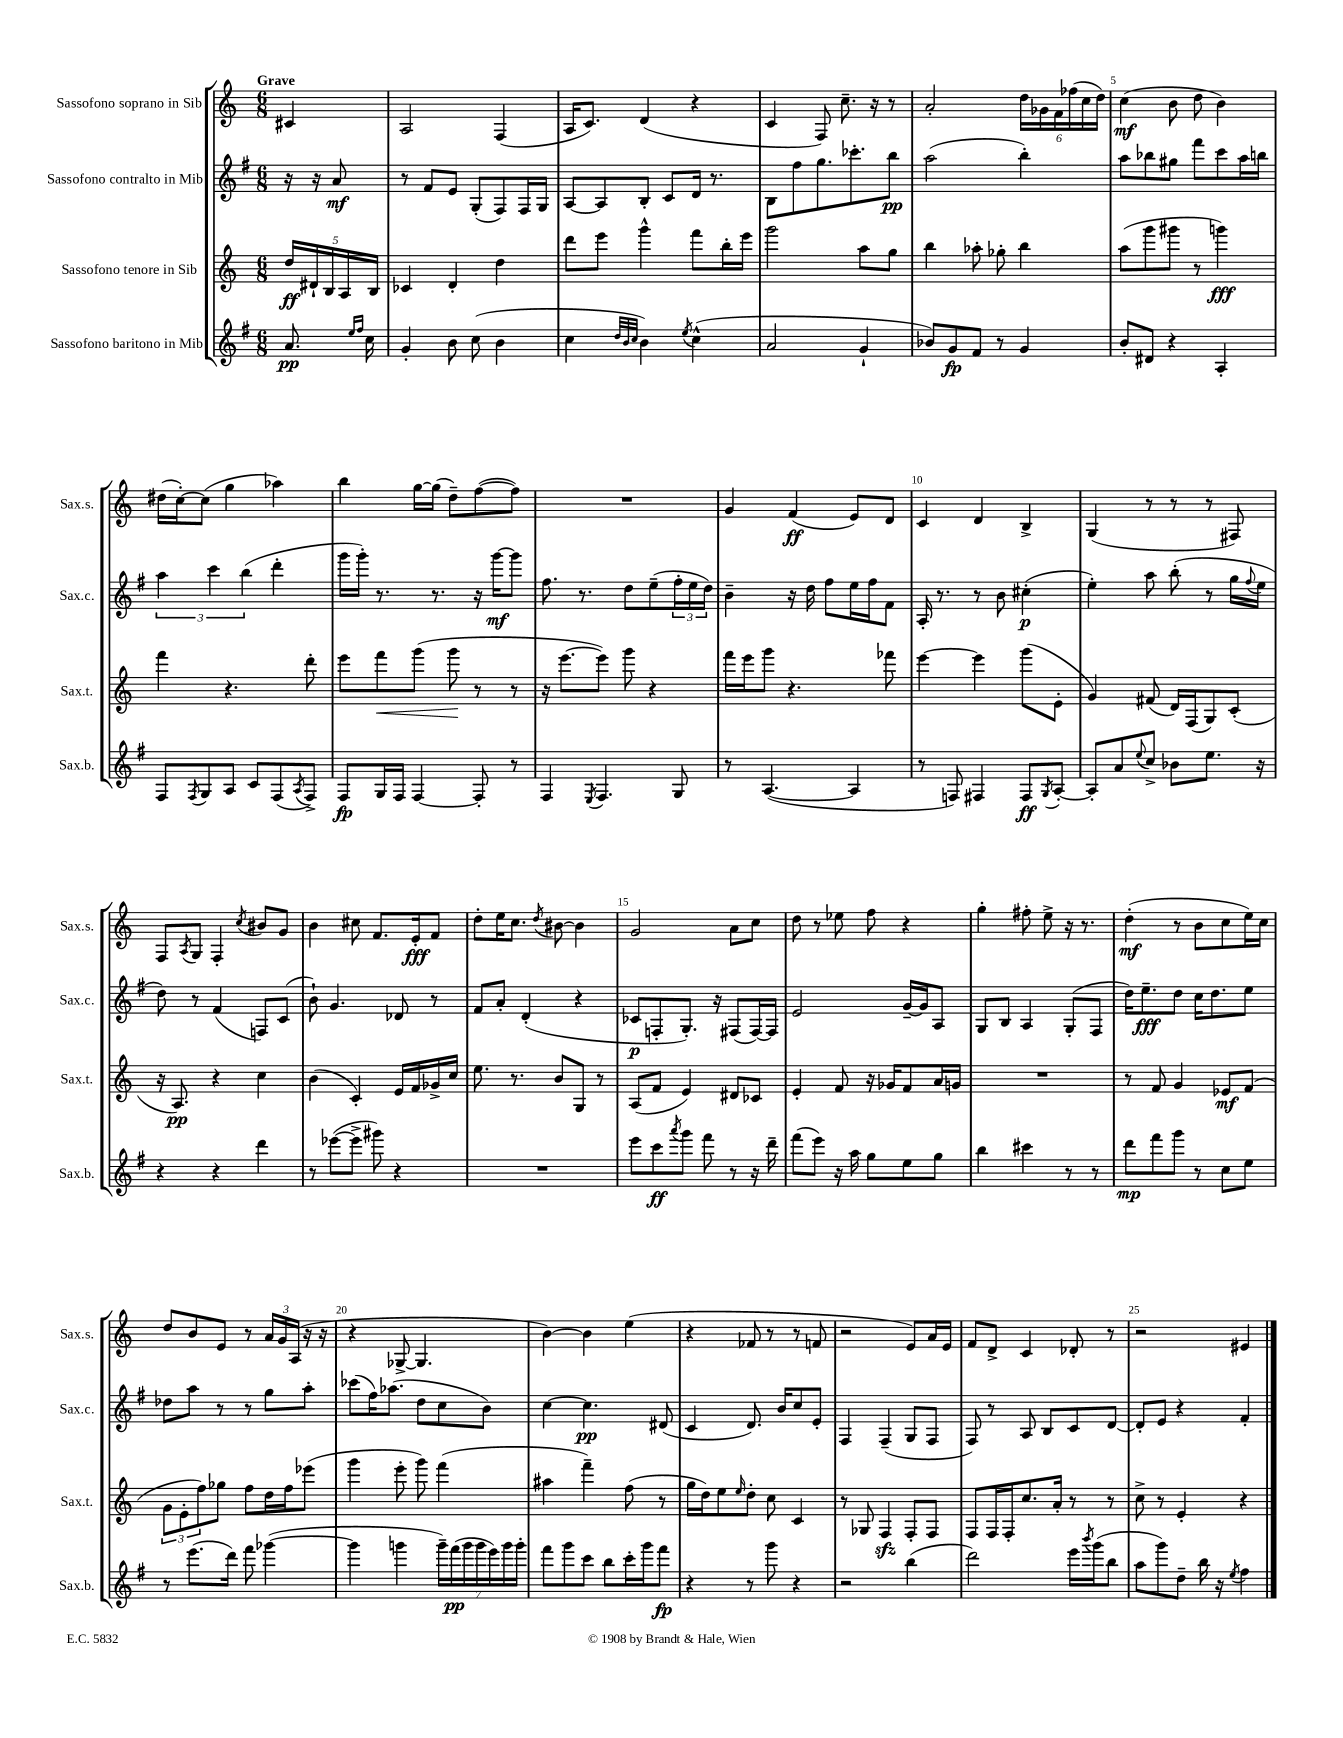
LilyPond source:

<<
\new StaffGroup <<
\new Staff = "s0" \with { instrumentName = "Sassofono soprano in Sib" shortInstrumentName = "Sax.s." } {
    \clef treble \key c \major \numericTimeSignature \time 6/8 \partial 4 \tempo "Grave"
    cis'4 |
    a2 f4( |
    a16 c'8.) d'4( r4 |
    c'4 f8) c''8.-- r16 r8 |
    a'2-. \tuplet 6/4 { d''16 ges'16 f'16 fes''16( c''16 d''16) } |
    c''4\mf( b'8 d''8 b'4) |
    dis''16( c''16~-.) c''8( g''4 aes''4) |
    b''4 g''16~ g''16( d''8--) f''8~( f''8) |
    R2. |
    g'4 f'4\ff( e'8) d'8 |
    c'4 d'4 b4-> |
    g4( r8 r8 r8 fis8) |
    f8 \acciaccatura { a8 } g8 f4-. \acciaccatura { c''8 } bis'8 g'8 |
    b'4 cis''8 f'8. e'16-.\fff f'8 |
    d''8-. e''16 c''8. \acciaccatura { d''8 } bis'8~ bis'4 |
    g'2 a'8 c''8 |
    d''8 r8 ees''8 f''8 r4 |
    g''4-. fis''8-. e''8-> r16 r8. |
    d''4-.\mf( r8 b'8 c''8 e''16) c''16 |
    d''8 b'8 e'8 r8 \tuplet 3/2 { a'16 g'16 a16( } r16 r16 |
    r4 ges8~-> ges4. |
    b'4~) b'4 e''4( |
    r4 fes'8 r8 r8 f'8 |
    r2 e'8) a'16 e'16 |
    f'8 d'8-> c'4 des'8-. r8 |
    r2 eis'4 \bar "|." |
}
\new Staff = "s1" \with { instrumentName = "Sassofono contralto in Mib" shortInstrumentName = "Sax.c." } {
    \clef treble \key g \major \numericTimeSignature \time 6/8 \partial 4
    r16 r16 a'8\mf |
    r8 fis'8 e'8 g8-.( fis8) fis16 g16 |
    a8~ a8 b8-. c'8 d'16 r8. |
    b8 fis''8 g''8. ces'''8.-. b''8\pp |
    a''2( b''4-.) |
    a''8 bes''8 gis''8 fis'''8 c'''8 a''16 b''16 |
    \tuplet 3/2 { a''4 c'''4 b''4( } d'''4-. |
    g'''16 g'''16-.) r8. r8. r16 g'''16~\mf g'''8 |
    fis''8. r8. d''8 e''8--( \tuplet 3/2 { fis''16-. e''16 d''16) } |
    b'4-- r16 d''16 fis''8 e''16 fis''16 fis'8 |
    a16-. r8. r8 b'8 cis''4-.\p( |
    e''4-.) a''8 b''8-.( r8 g''16 \appoggiatura { fis''8 } e''16 |
    d''8) r8 fis'4( f8) c'8( |
    b'8-!) g'4. des'8 r8 |
    fis'8 a'8-. d'4-.( r4 |
    ces'8\p f8-. g8.-.) r16 fis8( fis16~) fis16 |
    e'2 g'16~-- g'16 a8 |
    g8 b8 a4 g8-.( fis8 |
    d''16) e''8.--\fff d''8 c''16 d''8. e''8 |
    des''8 a''8 r8 r8 g''8 a''8-. |
    ces'''8( fis''16) aes''8.( d''8 c''8 b'8) |
    c''4~ c''4.\pp dis'8( |
    c'4 d'8.) b'16 c''8 e'8-. |
    fis4 fis4--( g8 fis8 |
    fis8) r8 a8 b8 c'8 d'8~ |
    d'8-. e'8 r4 fis'4-. \bar "|." |
}
\new Staff = "s2" \with { instrumentName = "Sassofono tenore in Sib" shortInstrumentName = "Sax.t." } {
    \clef treble \key c \major \numericTimeSignature \time 6/8 \partial 4
    \tuplet 5/4 { d''16\ff dis'16-! b16 a16 b16 } |
    ces'4 d'4-. d''4 |
    d'''8 e'''8 g'''4-^ f'''8 b''16-. e'''16 |
    g'''2 a''8 g''8 |
    b''4 aes''8-. ges''8-. b''4 |
    a''8( g'''8 gis'''8 r8 g'''4\fff) |
    f'''4 r4. d'''8-. |
    e'''8 f'''8\< g'''8( g'''8\! r8 r8 |
    r16 e'''8.~ e'''8) g'''8 r4 |
    f'''16 e'''16 g'''8 r4. fes'''8 |
    e'''4~ e'''4 g'''8( e'8-. |
    g'4) fis'8( d'16) f16( g8) c'8-.( |
    r16 a8.\pp) r4 c''4 |
    b'4( c'4-.) e'16 f'16 ges'16-> c''16 |
    e''8. r8. b'8 g8 r8 |
    a8( f'8 e'4) dis'8 ces'8 |
    e'4-. f'8 r16 ges'16 f'8 a'16 g'16 |
    R2. |
    r8 f'8 g'4 ees'8\mf f'8( |
    \tuplet 3/2 { g'8 e'8-. f''8) } ges''8 f''8 d''16 f''16 ees'''8( |
    g'''4 e'''8-. g'''8) f'''4( |
    ais''4 f'''4--) f''8( r8 |
    g''16 d''16) e''8 \grace { e''16 } d''8-. c''8 c'4 |
    r8 ges8 f4\sfz f8-. f8 |
    f8 f16 f16-. c''8. a'16-. r8 r8 |
    c''8-> r8 e'4-. r4 \bar "|." |
}
\new Staff = "s3" \with { instrumentName = "Sassofono baritono in Mib" shortInstrumentName = "Sax.b." } {
    \clef treble \key g \major \numericTimeSignature \time 6/8 \partial 4
    a'8.\pp \grace { e''16 fis''16 } c''16 |
    g'4-. b'8 c''8( b'4 |
    c''4 \grace { d''32 b'32 c''32 } b'4) \acciaccatura { e''8 } c''4-^( |
    a'2 g'4-! |
    bes'8) g'8\fp fis'8 r8 g'4 |
    b'8-. dis'8 r4 a4-. |
    fis8 \acciaccatura { fis8 } g8 a8 c'8 fis8( \acciaccatura { a8 } fis8->) |
    fis8\fp g16 fis16 fis4~ fis8-. r8 |
    fis4 \acciaccatura { e8 } fis4. g8 |
    r8 a4.~( a4 |
    r8 f8) fis4 fis8\ff \acciaccatura { g8 } a8~-. |
    a8-. a'8 \appoggiatura { e''8 } c''8-> bes'8 e''8. r16 |
    r4 r4 d'''4 |
    r8 ees'''8~( ees'''8-> gis'''8) r4 |
    R2. |
    e'''8 c'''8\ff \acciaccatura { a'''8 } g'''8 fis'''8 r8 r16 d'''16-- |
    fis'''8( e'''8) r16 a''16 g''8 e''8 g''8 |
    b''4 cis'''4 r8 r8 |
    d'''8\mp fis'''8 g'''8 r8 c''8 e''8 |
    r8 e'''8.( d'''16) fis'''8 ges'''4~( |
    ges'''4 g'''4 \tuplet 7/4 { g'''16--) fis'''16\pp( g'''16 g'''16 e'''16) g'''16 g'''16-. } |
    fis'''8 g'''8 c'''8 b''8 c'''16-. g'''16 fis'''8\fp |
    r4 r8 g'''8 r4 |
    r2 b''4( |
    d'''2) e'''16 \acciaccatura { b'''8 } g'''16( b''8 |
    a''8 g'''8) d''8-- b''16 r16 \acciaccatura { e''8 } fis''4 \bar "|." |
}
>>
>>
\layout { \context { \Score \override BarNumber.break-visibility = ##(#f #t #t) barNumberVisibility = #(every-nth-bar-number-visible 5) } }
